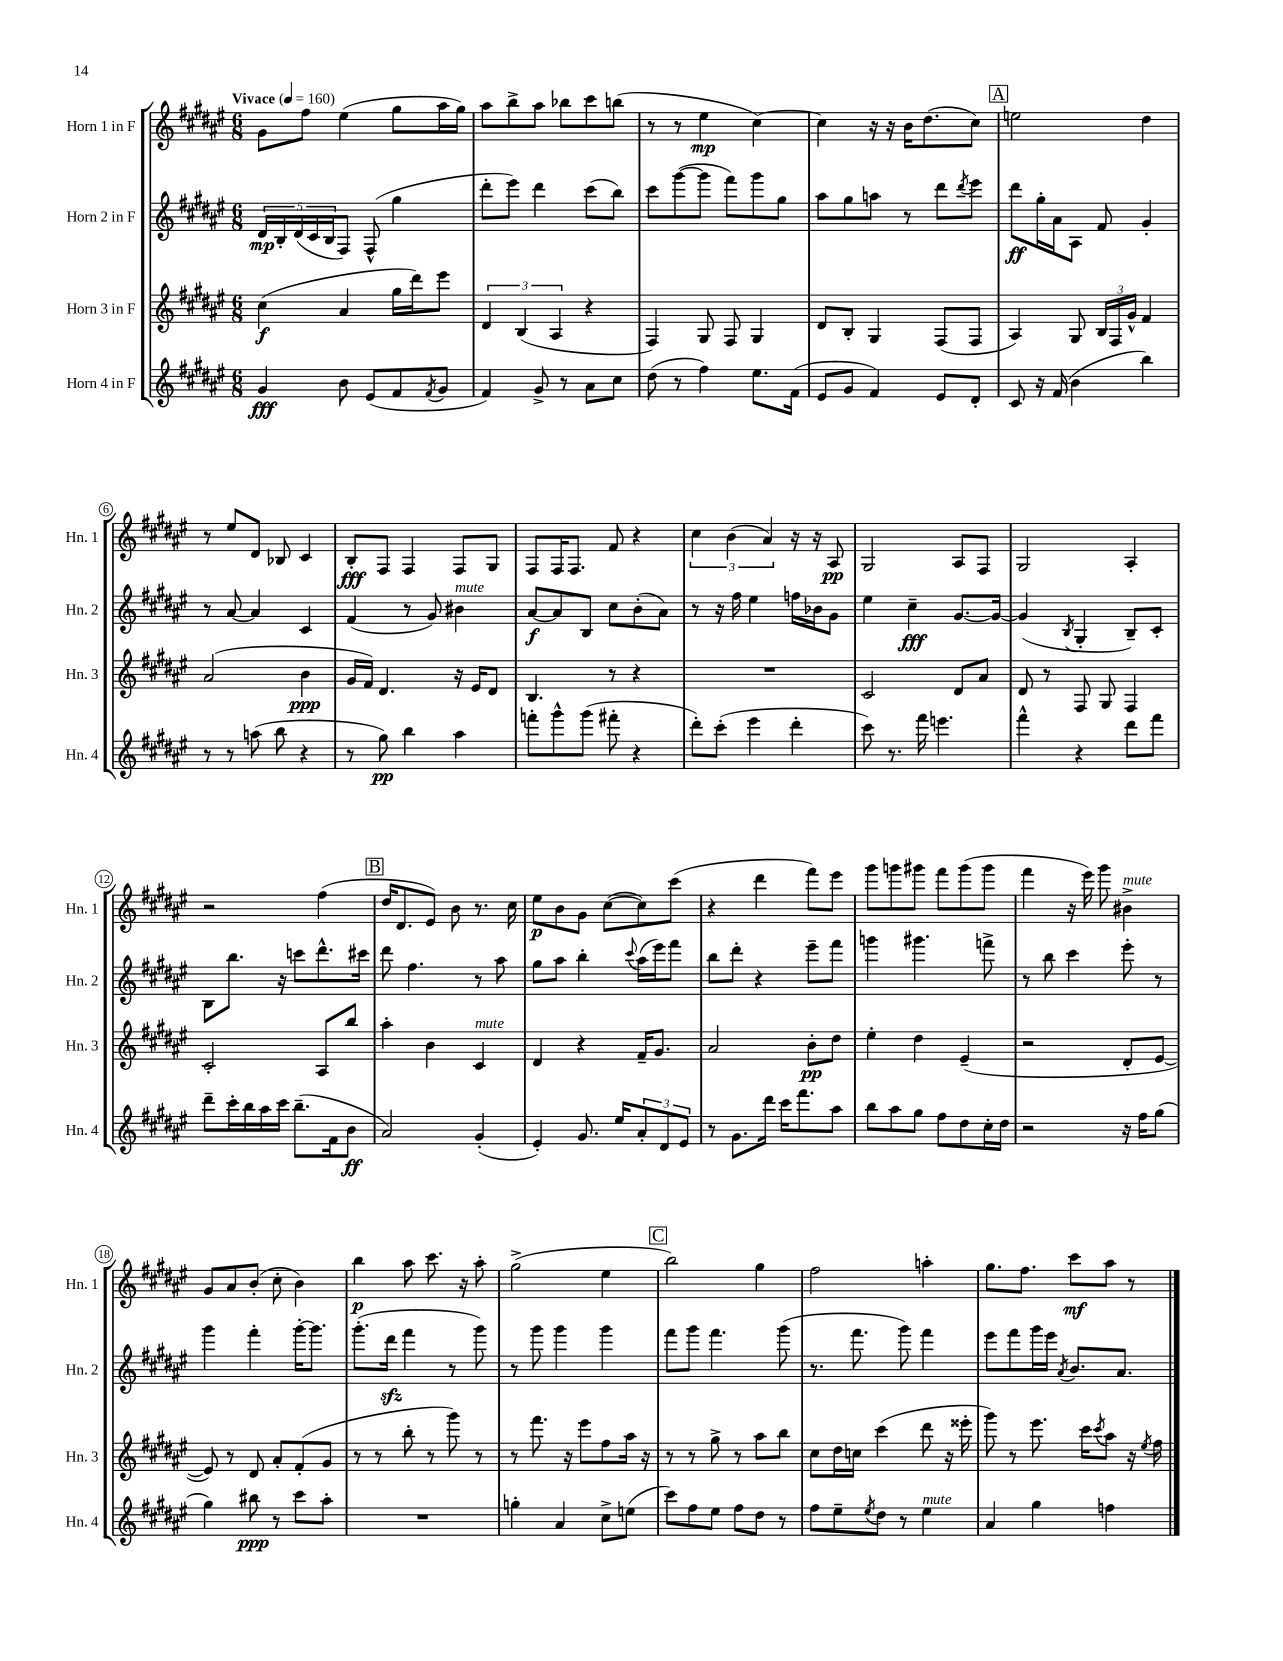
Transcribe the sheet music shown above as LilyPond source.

<<
\new StaffGroup <<
\new Staff = "s0" \with { instrumentName = "Horn 1 in F" shortInstrumentName = "Hn. 1" } {
    \clef treble \key fis \major \numericTimeSignature \time 6/8 \tempo "Vivace" 4 = 160
    gis'8 fis''8 eis''4( gis''8 ais''16 gis''16) |
    ais''8 b''8-> ais''8 bes''8 cis'''8 b''8( |
    r8 r8 eis''4\mp cis''4~) |
    cis''4 r16 r16 b'16 dis''8.( cis''8) |
    \mark \markup { \box "A" } e''2 dis''4 |
    r8 eis''8 dis'8 bes8 cis'4 |
    b8-.\fff fis8 fis4 fis8 gis8 |
    fis8 fis16 fis8. fis'8 r4 |
    \tuplet 3/2 { cis''4 b'4( ais'4) } r16 r16 ais8\pp |
    gis2 ais8 fis8 |
    gis2 ais4-. |
    r2 fis''4( |
    \mark \markup { \box "B" } dis''16 dis'8. eis'8) b'8 r8. cis''16 |
    eis''8\p b'8 gis'8 cis''8~( cis''8) cis'''8( |
    r4 dis'''4 fis'''8) eis'''8 |
    gis'''8 g'''8 gis'''8 fis'''8 gis'''8( gis'''8 |
    fis'''4 r16 eis'''16) gis'''8 bis'4->^\markup { \italic "mute" } |
    gis'8 ais'8 b'8-.( cis''8-. b'4) |
    b''4\p ais''8 cis'''8. r16 ais''8-. |
    gis''2->( eis''4 |
    \mark \markup { \box "C" } b''2) gis''4 |
    fis''2 a''4-. |
    gis''8. fis''8. cis'''8\mf ais''8 r8 \bar "|." |
}
\new Staff = "s1" \with { instrumentName = "Horn 2 in F" shortInstrumentName = "Hn. 2" } {
    \clef treble \key fis \major \numericTimeSignature \time 6/8
    \tuplet 5/4 { dis'16\mp b16-. dis'16( cis'16 b16 } fis8) fis8-^( gis''4 |
    dis'''8-. eis'''8) dis'''4 cis'''8( b''8) |
    cis'''8 gis'''8~( gis'''8 fis'''8) gis'''8 gis''8 |
    ais''8 gis''8 a''8 r8 dis'''8 \acciaccatura { dis'''8 } eis'''8 |
    \mark \markup { \box "A" } dis'''8\ff gis''16-. ais'16 ais8 fis'8 gis'4-. |
    r8 ais'8~ ais'4 cis'4 |
    fis'4( r8 gis'8) bis'4^\markup { \italic "mute" } |
    ais'8~\f ais'8 b8 cis''8 b'8-.( ais'8) |
    r8 r16 fis''16 eis''4 f''16 bes'16 gis'8 |
    eis''4 cis''4--\fff gis'8.~ gis'16~ |
    gis'4( \acciaccatura { b8 } gis4-. b8--) cis'8-. |
    b8 b''8. r16 c'''8 dis'''8.-^ cis'''16 |
    \mark \markup { \box "B" } dis'''8 fis''4. r8 ais''8 |
    gis''8 ais''8 b''4-. \appoggiatura { cis'''8 } ais''16( eis'''16) fis'''8 |
    b''8 dis'''8-. r4 eis'''8-- fis'''8 |
    g'''4 gis'''4. f'''8-> |
    r8 b''8 cis'''4 eis'''8-. r8 |
    gis'''4 fis'''4-. gis'''16~-. gis'''8. |
    gis'''8.-.( dis'''16\sfz fis'''4 r8 gis'''8) |
    r8 gis'''8 gis'''4 gis'''4 |
    \mark \markup { \box "C" } fis'''8 gis'''8 fis'''4. gis'''8( |
    r8. fis'''8. gis'''8) fis'''4 |
    eis'''8 fis'''8 gis'''16 eis'''16 \acciaccatura { ais'8 } b'8. ais'8. \bar "|." |
}
\new Staff = "s2" \with { instrumentName = "Horn 3 in F" shortInstrumentName = "Hn. 3" } {
    \clef treble \key fis \major \numericTimeSignature \time 6/8
    cis''4\f( ais'4 gis''16 dis'''16) eis'''8 |
    \tuplet 3/2 { dis'4 b4( ais4 } r4 |
    fis4) gis8 fis8 gis4 |
    dis'8 b8-. gis4 fis8( fis8 |
    \mark \markup { \box "A" } ais4) gis8 \tuplet 3/2 { b16 fis16 gis'16-^ } fis'4 |
    ais'2( b'4\ppp |
    gis'16 fis'16) dis'4. r16 eis'16 dis'8 |
    b4. r8 r4 |
    R2. |
    cis'2 dis'8 ais'8 |
    dis'8 r8 fis8 gis8 fis4 |
    cis'2-. ais8 b''8 |
    \mark \markup { \box "B" } ais''4-. b'4 cis'4^\markup { \italic "mute" } |
    dis'4 r4 fis'16-- gis'8. |
    ais'2 b'8-.\pp dis''8 |
    eis''4-. dis''4 eis'4--( |
    r2 dis'8-. eis'8~ |
    eis'8) r8 dis'8 ais'8-. fis'8-.( gis'8 |
    r8 r8 b''8-. r8 gis'''8) r8 |
    r8 fis'''8. r16 eis'''8 fis''8 ais''16 r16 |
    \mark \markup { \box "C" } r8 r8 gis''8-> r8 ais''8 b''8 |
    cis''8 dis''16 c''16 cis'''4( dis'''8 r16 eisis'''16-. |
    gis'''8) r8 eis'''8. cis'''16 \acciaccatura { cis'''8 } ais''8 r16 \acciaccatura { eis''8 } fis''16 \bar "|." |
}
\new Staff = "s3" \with { instrumentName = "Horn 4 in F" shortInstrumentName = "Hn. 4" } {
    \clef treble \key fis \major \numericTimeSignature \time 6/8
    gis'4\fff b'8 eis'8( fis'8 \acciaccatura { fis'8 } gis'8 |
    fis'4) gis'8-> r8 ais'8 cis''8 |
    dis''8( r8 fis''4) eis''8. fis'16( |
    eis'8 gis'8 fis'4) eis'8 dis'8-. |
    \mark \markup { \box "A" } cis'8 r16 fis'16( b'4 b''4) |
    r8 r8 a''8( b''8 r4 |
    r8 gis''8\pp) b''4 ais''4 |
    f'''8-. gis'''8-^ gis'''8( fis'''8-. r4 |
    dis'''8-.) cis'''8-.( eis'''4 dis'''4-. |
    cis'''8) r8. fis'''16 e'''4. |
    fis'''4-^ r4 dis'''8 fis'''8 |
    dis'''8-- cis'''16-. b''16 ais''16 cis'''16 b''8.--( fis'16 b'8\ff |
    \mark \markup { \box "B" } ais'2) gis'4-.( |
    eis'4-.) gis'8. eis''16 \tuplet 3/2 { ais'8-. dis'8 eis'8 } |
    r8 gis'8. dis'''16 cis'''16 fis'''8. ais''8 |
    b''8 ais''8 gis''8 fis''8 dis''8 cis''16-. dis''16 |
    r2 r16 fis''16 gis''8( |
    gis''4) bis''8\ppp r8 cis'''8 ais''8-. |
    R2. |
    g''4-. ais'4 cis''8-> e''8( |
    \mark \markup { \box "C" } cis'''8) fis''8 eis''8 fis''8 dis''8 r8 |
    fis''8 eis''8-- \acciaccatura { eis''8 } dis''8 r8 eis''4^\markup { \italic "mute" } |
    ais'4 gis''4 f''4 \bar "|." |
}
>>
>>
\layout { \context { \Score \override BarNumber.stencil = #(make-stencil-circler 0.1 0.3 ly:text-interface::print) } }
